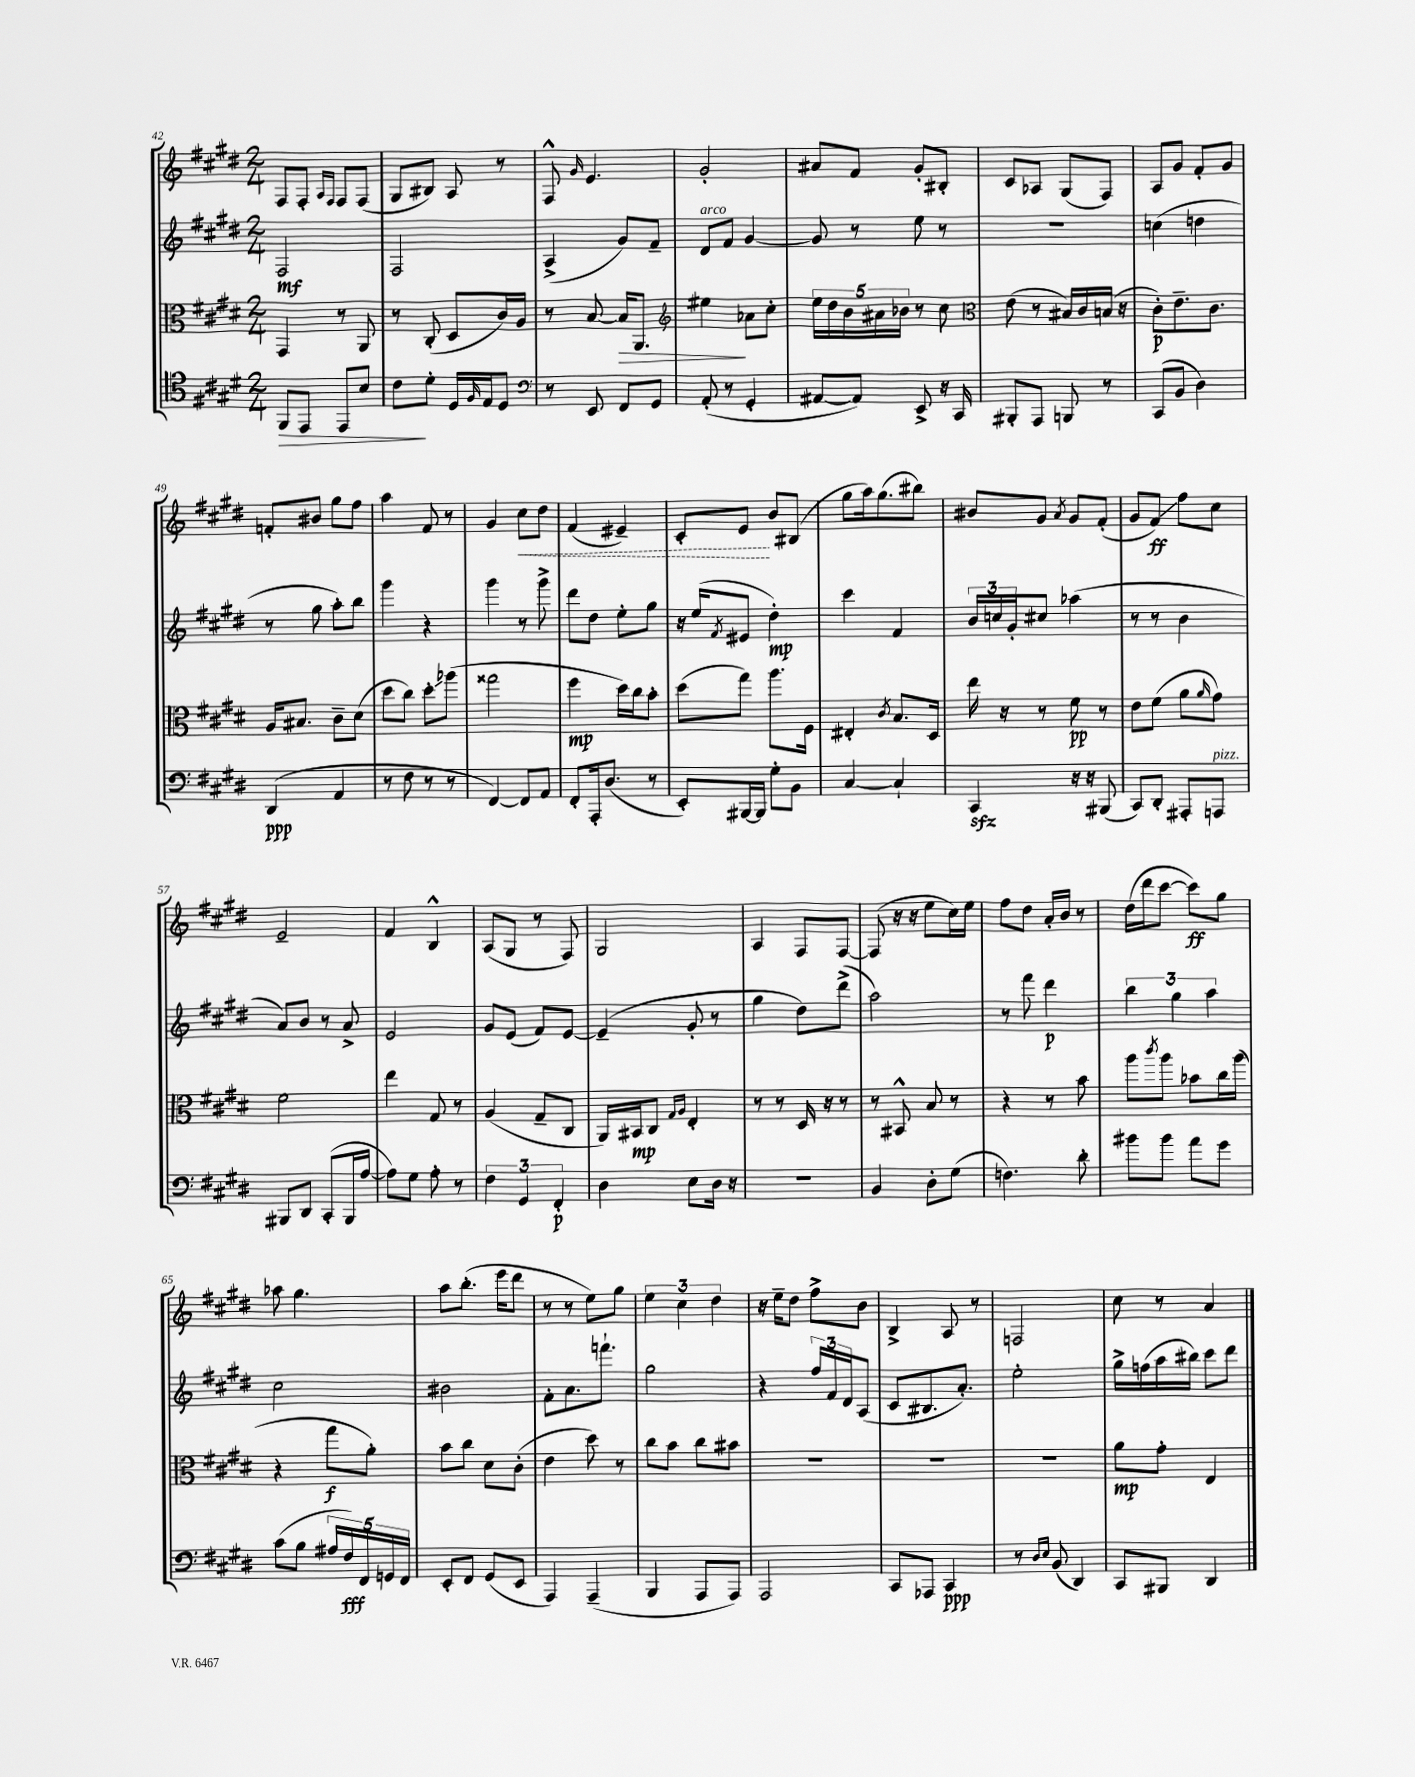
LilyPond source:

<<
\new StaffGroup <<
\new Staff = "s0" {
    \clef treble \key e \major \numericTimeSignature \time 2/4
    fis8 fis8-. \grace { a16 fis16 } fis8 fis8( |
    gis8 bis8) a8 r8 |
    fis8-^ \grace { gis'16 } e'4. |
    gis'2-. |
    ais'8 fis'8 gis'8-. bis8-. |
    cis'8 aes8 gis8( fis8) |
    a8 gis'8 fis'8-. gis'8 |
    f'8-. bis'8 gis''8 fis''8 |
    a''4 fis'8 r8 |
    gis'4 \once \override Hairpin.style = #'dashed-line cis''8\< dis''8 |
    fis'4( eis'4--) |
    cis'8-. e'8\! b'8 bis8( |
    gis''8 a''16) gis''8.( bis''8) |
    bis'8 gis'8 \acciaccatura { a'8 } gis'8 fis'8-.( |
    gis'8 fis'8\glissando\ff) fis''8 cis''8 |
    e'2-- |
    fis'4 b4-^ |
    a8( gis8 r8 fis8) |
    gis2 |
    a4 fis8 fis8~ |
    fis8( r16 r16 e''8 cis''16) e''16 |
    fis''8 dis''8 a'16-. b'16 r8 |
    dis''16( dis'''16 cis'''8~ cis'''8\ff) gis''8 |
    aes''8 gis''4. |
    a''8 b''8.-.( e'''16 dis'''8 |
    r8 r8 e''8) gis''8 |
    \tuplet 3/2 { e''4 cis''4 dis''4 } |
    r16 e''16-- dis''8 fis''8-> b'8 |
    b4-> a8 r8 |
    f2 |
    cis''8 r8 a'4 \bar "|." |
}
\new Staff = "s1" {
    \clef treble \key e \major \numericTimeSignature \time 2/4
    fis2\mf |
    fis2 |
    a4->( gis'8) fis'8-- |
    dis'8^\markup { \italic "arco" } fis'8 gis'4~ |
    gis'8 r8 e''8 r8 |
    r2 |
    c''4( d''4 |
    r8 gis''8 a''8-.) b''8 |
    gis'''4 r4 |
    gis'''4 r8 gis'''8-> |
    dis'''8 dis''8 e''8-. gis''8 |
    r16 e''16( \acciaccatura { fis'8 } eis'8 dis''4-.\mp) |
    cis'''4 fis'4 |
    \tuplet 3/2 { b'16 c''16 gis'16-. } cis''8 aes''4( |
    r8 r8 b'4 |
    a'8) b'8 r8 a'8-> |
    e'2 |
    gis'8 e'8( fis'8) e'8~ |
    e'4--( gis'8-. r8 |
    gis''4 dis''8) dis'''8->( |
    a''2) |
    r8 fis'''8 dis'''4\p |
    \tuplet 3/2 { b''4 gis''4 a''4 } |
    cis''2 |
    bis'2 |
    fis'8-. a'8. f'''8.-! |
    gis''2 |
    r4 \tuplet 3/2 { fis''16 fis'16 dis'16 } a8( |
    cis'8 bis8. a'8.-.) |
    e''2-. |
    gis''16-> f''16( a''16 bis''16) cis'''8 dis'''8 \bar "|." |
}
\new Staff = "s2" {
    \clef alto \key e \major \numericTimeSignature \time 2/4
    gis,4 r8 a,8 |
    r8 cis8-.( dis8 cis'16) a16 |
    r8 b8~ b16\> a,8. |
    \clef treble eis''4\! aes'8 cis''8-. |
    \tuplet 5/4 { e''16 dis''16 b'16 ais'16 bes'16 } r8 cis''8 |
    \clef alto e'8( r8 bis16) cis'16 b16( r16 |
    cis'8-.\p) e'8.-- cis'8. |
    a16 bis8. cis'8-- dis'8( |
    dis''8 cis''8) dis''8-.\glissando aes''8( |
    gisis''2 |
    fis''4\mp dis''16) cis''16 b'8-. |
    dis''8( gis''8) a''8. fis16 |
    eis4-. \acciaccatura { cis'8 } b8. dis16 |
    e''16 r16 r8 fis'8\pp r8 |
    e'8 fis'8( a'8 \grace { a'16 } gis'8) |
    fis'2 |
    e''4 gis8 r8 |
    a4( gis8-- cis8 |
    a,16) bis,16\mp cis8 \grace { gis16 a16 } e4-. |
    r8 r8 dis16 r16 r8 |
    r8 bis,8-^ b8 r8 |
    r4 r8 b'8 |
    a''8 \acciaccatura { cis'''8 } a''8 bes'8 cis''16 a''16( |
    r4 gis''8\f a'8-.) |
    b'8 cis''8 dis'8 cis'8-.( |
    e'4 dis''8) r8 |
    cis''8 b'8 cis''8 bis'8 |
    R2 |
    R2 |
    R2 |
    a'8\mp gis'8-. e4 \bar "|." |
}
\new Staff = "s3" {
    \clef tenor \key e \major \numericTimeSignature \time 2/4
    fis,8\> e,8 e,8 b8 |
    cis'8\! dis'8-. dis16 \grace { fis16 } e16 dis8 |
    \clef bass r8 e,8 fis,8 gis,8 |
    a,8-.( r8 gis,4-. |
    ais,8~ ais,8) e,8-> r16 cis,16 |
    bis,,8-. a,,8 b,,8 r8 |
    cis,8( b,8 dis4) |
    dis,4\ppp( a,4 |
    r8 fis8 r8 r8 |
    fis,4~) fis,8 a,8 |
    fis,8-. a,,16-. dis8.( r8 |
    e,8-.) bis,,16~ bis,,16 gis8-. b,8 |
    cis4~ cis4-! |
    cis,4\sfz r16 r16 bis,,8( |
    cis,8) dis,8-. ais,,8-. a,,8^\markup { \italic "pizz." } |
    bis,,8 dis,8 cis,8-.( bis,,16 a16~ |
    a8) gis8 a8-. r8 |
    \tuplet 3/2 { fis4 gis,4 fis,4-.\p } |
    dis4 e8 dis16 r16 |
    r2 |
    b,4 dis8-. gis8( |
    f4.) dis'8-. |
    bis'8 bis'8 a'8 gis'8 |
    cis'8( b8 \tuplet 5/4 { ais16 fis16\fff) fis,16 g,16 fis,16 } |
    e,8-. fis,8 gis,8( e,8 |
    a,,4) a,,4--( |
    b,,4 a,,8 a,,8) |
    a,,2 |
    cis,8 aes,,8 cis,4\ppp |
    r8 \grace { dis16 e16 } b,8( dis,4) |
    cis,8 bis,,8 dis,4 \bar "|." |
}
>>
>>
\layout { \context { \Score currentBarNumber = #42 } }
